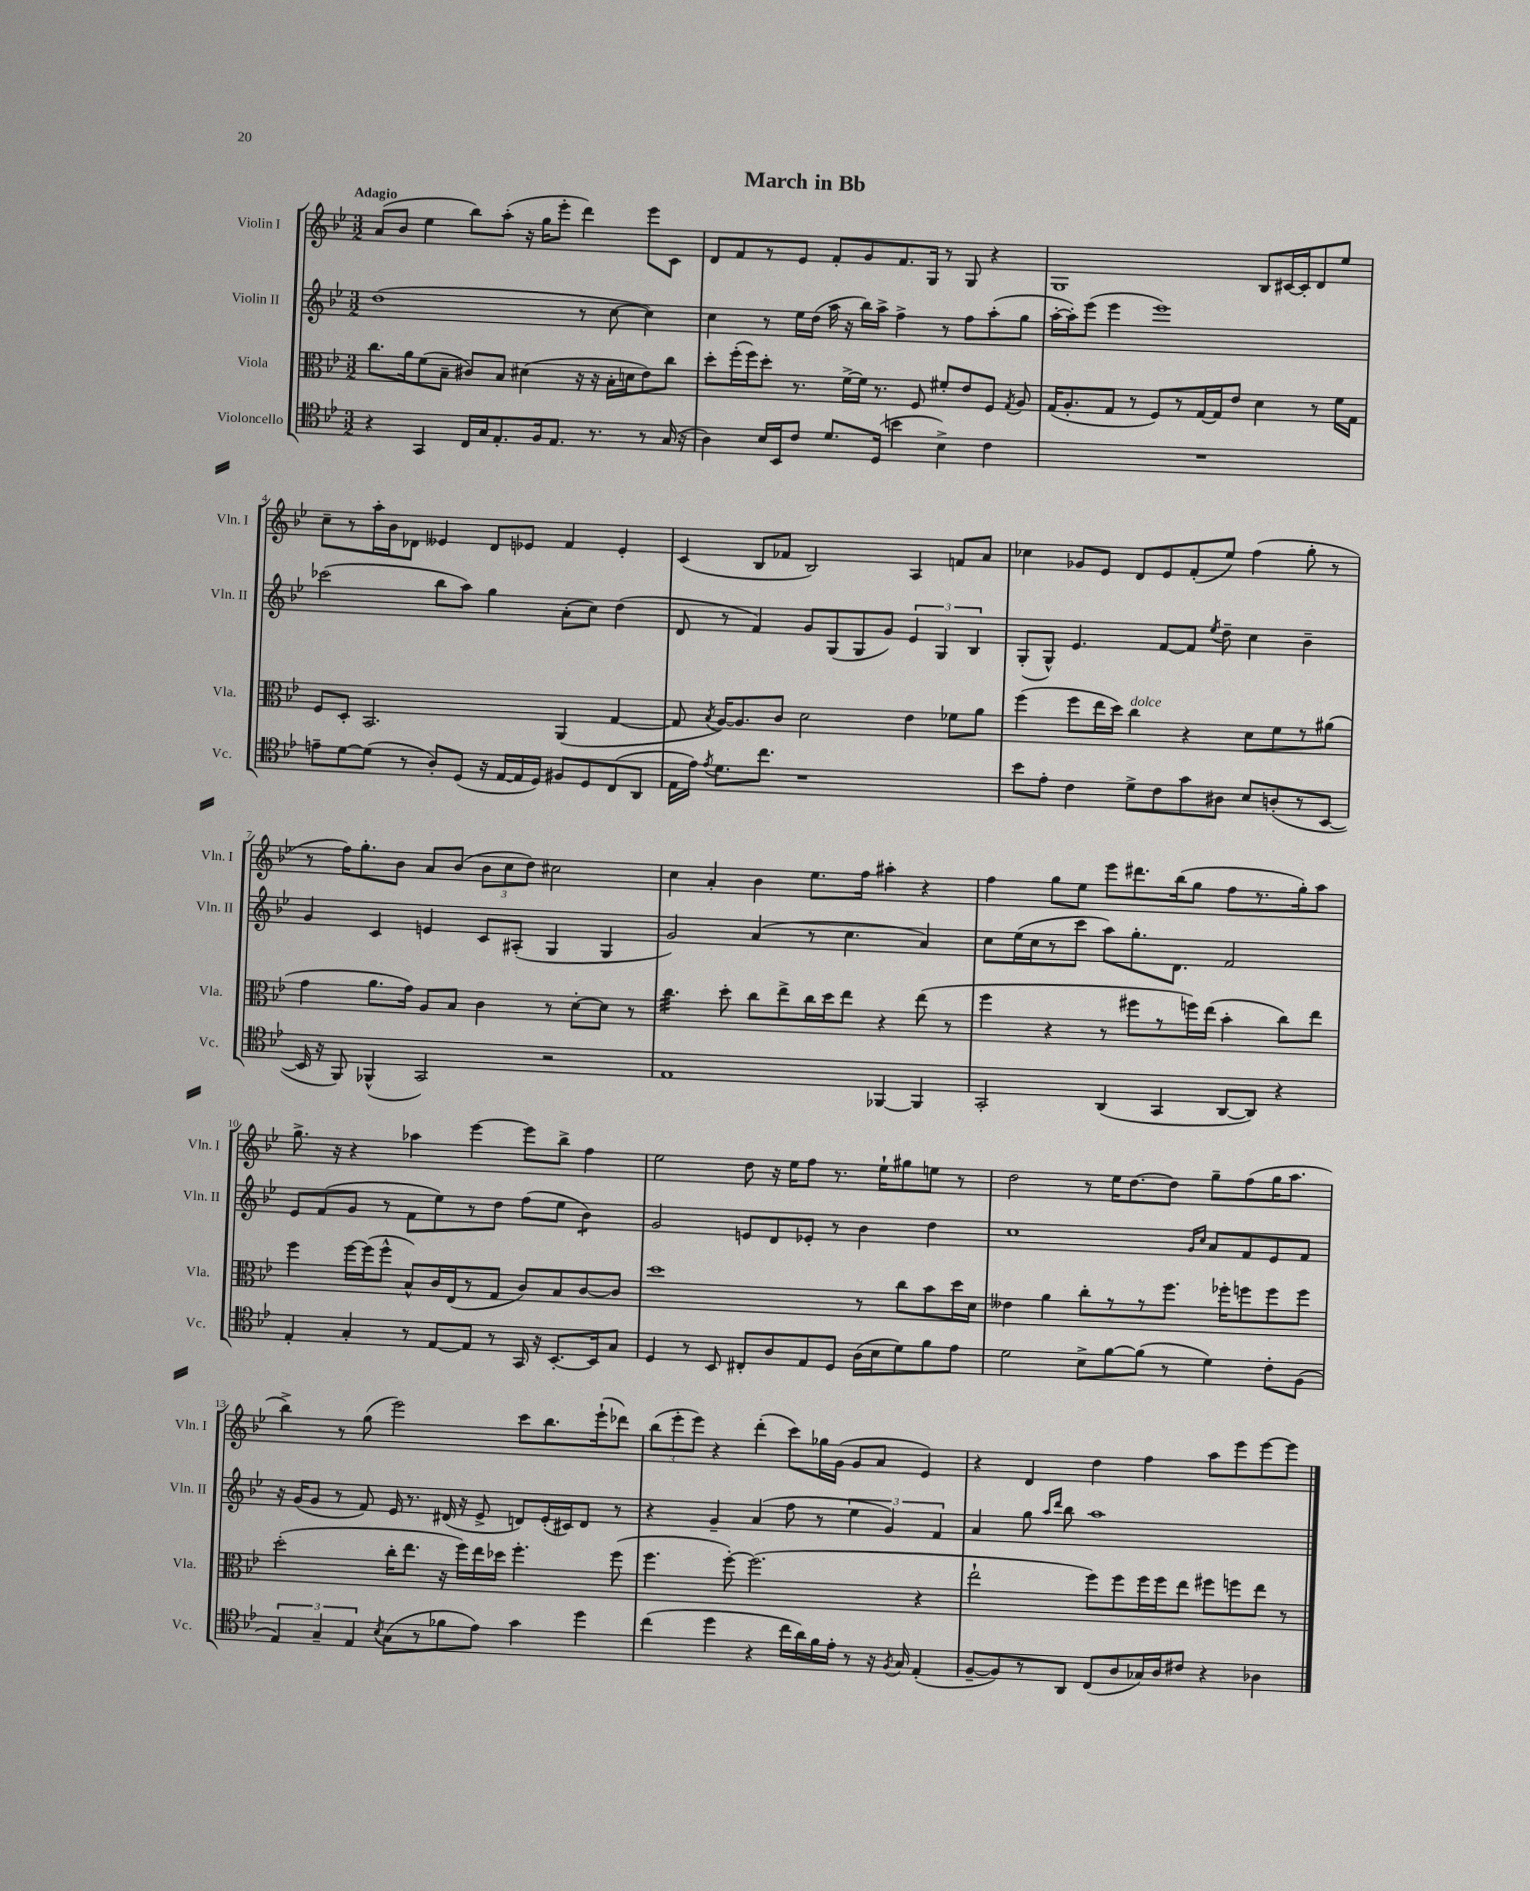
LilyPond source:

\header { title = "March in Bb" }
<<
\new StaffGroup <<
\new Staff = "s0" \with { instrumentName = "Violin I" shortInstrumentName = "Vln. I" } {
    \clef treble \key bes \major \numericTimeSignature \time 3/2 \tempo "Adagio"
    \autoBeamOff a'8[( bes'8] ees''4 bes''8[) a''8]-.( r16 g''16[ ees'''8]-. d'''4) ees'''8[ c'8] |
    d'8[ f'8 r8 ees'8] f'8[-. g'8 f'8. g16] r8 g8 r4 |
    g1 bes8[ cis'16~ cis'16-. d'8 ees''8] |
    c''8[-- r8 a''16-. bes'16 des'8] eeses'4 des'8[ ees'8] f'4 ees'4-. |
    c'4( bes8[ fes'8] bes2) a4 f'8[ a'8] |
    ces''4 ges'8[ ees'8] d'8[ ees'8 f'8-.( ees''8]) f''4( g''8-. r8 |
    r8 f''16[) g''8.-. bes'8] a'8[ bes'8]( \tuplet 3/2 { bes'8[ c''8 d''8]) } cis''2 |
    c''4 a'4-. bes'4 ees''8.[ f''16] ais''4-. r4 |
    f''4 g''8[ ees''8] ees'''8[ dis'''8. bes''16( g''8] f''8[ r8. g''16-.) a''8] |
    g''8.-> r16 r4 aes''4 ees'''4~ ees'''8[ bes''8]-> f''4 |
    ees''2 d''8 r16 ees''16[ f''8] r8. ees''16[-! gis''8 e''8] r8 |
    d''2 r8 ees''16[ d''8.~ d''8] g''8[-- f''8( g''16 a''8.] |
    bes''4->) r8 g''8( ees'''2) c'''8[ bes''8. ees'''16-!( des'''8]) |
    \tuplet 3/2 { bes''8[( ees'''8-. ees'''8]) } r4 d'''4-.( c'''8[) ges''16 g'16]( g'8[ a'8] ees'4) |
    r4 d'4 d''4 f''4 a''8[ ees'''8 ees'''8~ ees'''8] \bar "|." |
}
\new Staff = "s1" \with { instrumentName = "Violin II" shortInstrumentName = "Vln. II" } {
    \clef treble \key bes \major \numericTimeSignature \time 3/2
    \autoBeamOff d''1( r8 c''8~ c''4) |
    c''4 r8 ees''16[ d''16]( a''16 r16 bes''16[) a''16]-> f''4-> r8 f''8[ a''8-.( g''8] |
    a''16[~-. a''16-.) ees'''8]( ees'''4 ees'''1) |
    ces'''2( bes''8[ a''8]) g''4 a'8[-.( c''8]) d''4( |
    d'8 r8 f'4) g'8[ g8( g8 g'8]) \tuplet 3/2 { ees'4 g4 bes4 } |
    g8[-.( g8]-^) ees'4. f'8[~ f'8] \acciaccatura { ees''8 } d''8-- c''4 bes'4-- |
    g'4 c'4 e'4 c'8[ ais8]-.( g4 g4 |
    g'2) a'4( r8 c''4. a'4) |
    c''8[ ees''16( c''16 r8 c'''8] a''8[) g''8.-. d'8.] f'2 |
    ees'8[ f'8( g'8] r8 f'8[ ees''8) r8 d''8] f''8[( ees''8] bes'4:8) |
    g'2 e'8[ d'8 ees'8]-. r8 bes'4 d''4 |
    c''1 \grace { g'16[ c''16] } a'8[ f'8 ees'8 f'8] |
    r16 g'16[( g'8] r8 f'8) ees'16 r8. dis'16( r16 ees'8-> d'8[) ees'16-.( cis'16) d'8] r8 |
    r4 g'4-- a'4( f''8 r8 \tuplet 3/2 { ees''4 g'4) f'4 } |
    a'4 g''8 \grace { a''16[ d'''16] } bes''8 a''1 \bar "|." |
}
\new Staff = "s2" \with { instrumentName = "Viola" shortInstrumentName = "Vla." } {
    \clef alto \key bes \major \numericTimeSignature \time 3/2
    \autoBeamOff c''8.[ a'16 f'8( bes8]-- cis'8[) bes8] dis'4( r16 r16 bes16[-. d'16 ees'8) c''8] |
    d''8[-. f''16-.( f''16) d''8]-. r8. f'16[~-> f'16] r8. f8 fis'8[-. ees'8 f8] \acciaccatura { g8 } a8 |
    g16[( a8.-. g8] r8 f8[) r8 g16~ g16 ees'8] d'4 r8 f'16[ g16] |
    f8[ d8]-. bes,2. a,4( g4~ |
    g8 \acciaccatura { bes8 } a16[~) a8. c'8] d'2 ees'4 fes'8[ a'8] |
    f''4( f''8[ ees''16 d''16]) c''4^\markup { \italic "dolce" } r4 d'8[ f'8 r8 ais'8]( |
    g'4 a'8.[ g'16]) a8[ bes8] c'4 r8 d'8[~-. d'8] r8 |
    c''4.:32 d''8-. c''8[ ees''8-> c''16 d''16 ees''8] r4 ees''8( r8 |
    f''4 r4 r8 fis''8[ r8 f''16) ees''16]( bes'4-. c''8[) ees''8] |
    f''4 f''16[~ f''16( f''8]-^ bes8[-^) c'16 ees16( r8 g8] c'8[) bes8 c'8~ c'8] |
    d''1 r8 c''8[ bes'8 d''16 d'16] |
    eeses'4 a'4 c''8[-. r8 r8 f''8.] fes''16[-. f''8 f''8 f''8] |
    d''2-.( c''16[-. ees''8.] r16 f''16[) ees''16 des''16] f''4.-. f''8( |
    f''4. f''8~-.) f''2.( r4 |
    ees''2-! f''8[) f''8 f''16 f''16 ees''8] fis''8[ f''8 ees''8] r8 \bar "|." |
}
\new Staff = "s3" \with { instrumentName = "Violoncello" shortInstrumentName = "Vc." } {
    \clef tenor \key bes \major \numericTimeSignature \time 3/2
    \autoBeamOff r4 g,4 c16[ g16 ees8.-. f16 ees8.] r8. r8 g16( r16 |
    a4) bes16[ bes,16 c'8] d'8.[ d16]( b'4 bes4->) c'4 |
    R1. |
    e'8[-- d'8~ d'8]( r8 a8[-.) d8]( r16 ees16[~ ees16 d16]) fis8[ d8 c8( a,8] |
    ees16[ ees'16]) \acciaccatura { ees'8 } d'8.[ c''8.] r1 |
    bes'8[ ees'8]-. c'4 d'8[-> c'8 g'8 ais8] bes8[ a8-.( r8 bes,8]~ |
    bes,16 r16 f,8) fes,4-^( g,2) r2 |
    ees1 fes,4~ fes,4 |
    g,2-. a,4( g,4 a,8[~ a,8]) r4 |
    ees4-. g4-. r8 ees8[~ ees8] r8 g,16 r16 bes,8.[~-. bes,16 g8] |
    d4 r8 bes,8 cis8[-. a8 ees8 d8] a16[( bes16 d'8) f'8 ees'8] |
    d'2 bes8[-> f'8~ f'8]( r8 d'4) c'8[-. f8]( |
    \tuplet 3/2 { ees4) g4-- ees4 } \acciaccatura { bes8 } g8[( r8 fes'8 ees'8]) g'4 d''4 |
    c''4( d''4 r4 c''16[ a'16) f'16 ees'16]-. r8 r16 \acciaccatura { f8 } g16 ees4-.( |
    f8[~-- f8) r8 a,8] c8[( a8 ges16) a16 cis'8] r4 aes4 \bar "|." |
}
>>
>>
